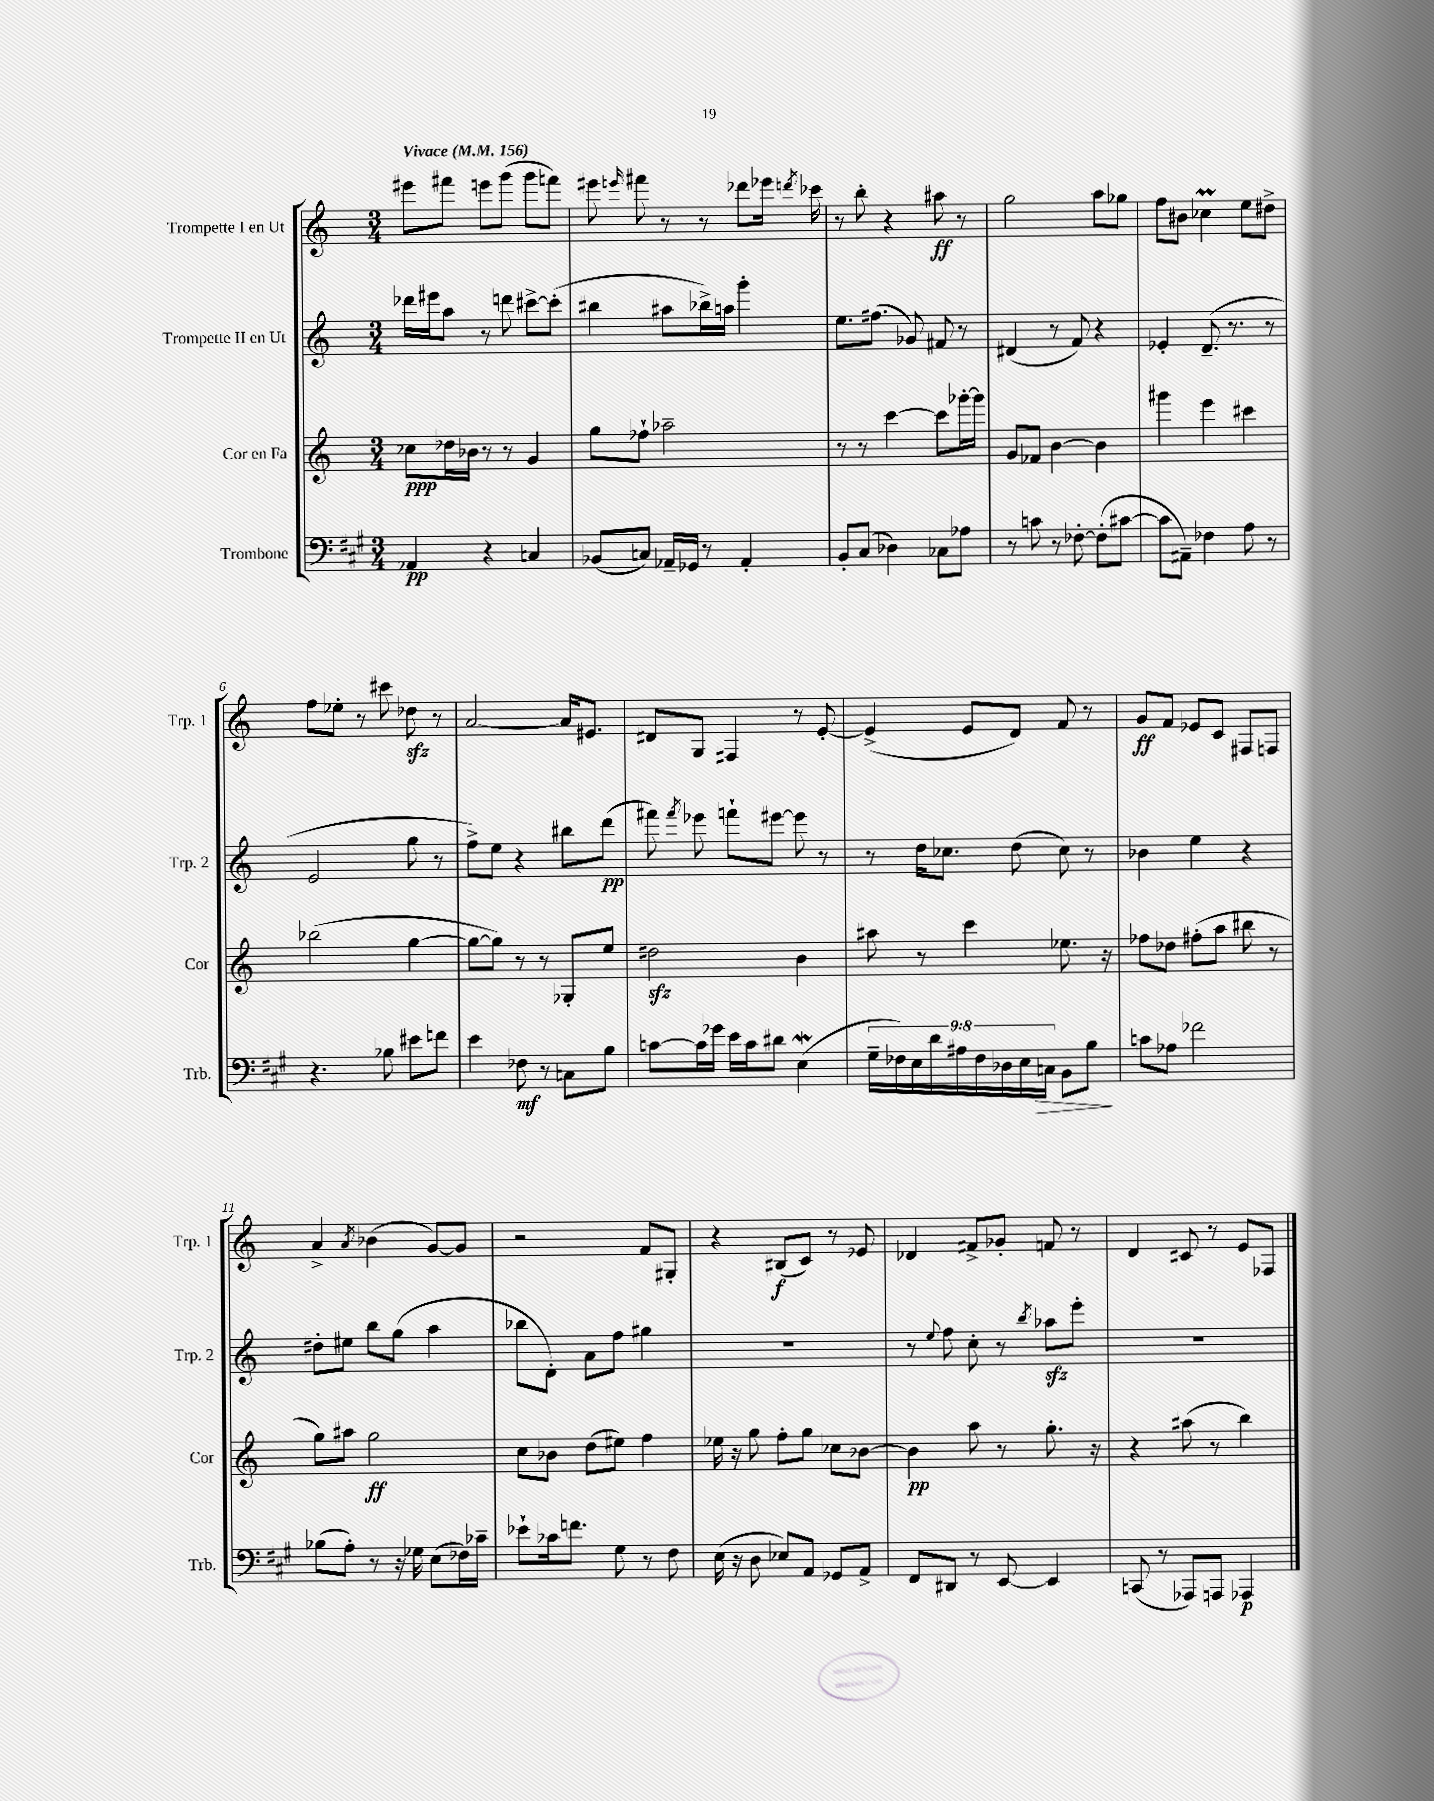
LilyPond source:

<<
\new StaffGroup <<
\new Staff = "s0" \with { instrumentName = "Trompette I en Ut" shortInstrumentName = "Trp. 1" } {
    \clef treble \key c \major \numericTimeSignature \time 3/4 \tempo "Vivace" 4 = 156
    \autoBeamOff eis'''8[ fis'''8] e'''8[ g'''8]( g'''8[ f'''8]) |
    eis'''8 \grace { e'''16 } fis'''8 r8 r8 des'''8[ ees'''16] \acciaccatura { d'''8 } ces'''16 |
    r8 b''8-. r4 ais''8\ff r8 |
    g''2 a''8[ ges''8] |
    f''8[ bis'8] ces''4\prall e''8[ dis''8]-> |
    f''8[ ees''8]-. r8 cis'''8 des''8\sfz r8 |
    a'2~ a'16[ eis'8.] |
    dis'8[ g8] fis4 r8 e'8~-. |
    e'4->( e'8[ d'8]) f'8 r8 |
    g'8[\ff f'8] ees'8[ c'8] fis8[ f8] |
    a'4-> \acciaccatura { a'8 } bes'4( g'8[~) g'8] |
    r2 f'8[ gis8]-. |
    r4 bis8[\f( c'8]) r8 ees'8 |
    des'4 fis'8[-> ges'8]-. f'8 r8 |
    d'4 cis'8 r8 e'8[ fes8] \bar "|." |
}
\new Staff = "s1" \with { instrumentName = "Trompette II en Ut" shortInstrumentName = "Trp. 2" } {
    \clef treble \key c \major \numericTimeSignature \time 3/4
    \autoBeamOff des'''16[ eis'''16 a''8] r8 d'''8 cis'''8[~-> cis'''8]-.( |
    bis''4 ais''8[ bes''16->) a''16] g'''4-. |
    e''8.[ fis''8.]( ges'8) fis'8 r8 |
    dis'4( r8 f'8) r4 |
    ees'4-. d'8.--( r8. r8 |
    e'2 g''8 r8 |
    f''8[->) e''8] r4 bis''8[ d'''8]\pp( |
    fis'''8) \acciaccatura { fis'''8 } ees'''8 f'''8[-! eis'''8]~ eis'''8 r8 |
    r8 d''16[ ces''8.] d''8( ces''8) r8 |
    bes'4 e''4 r4 |
    dis''8[-. eis''8] b''8[ g''8]( a''4 |
    bes''8[ d'8]-.) a'8[ f''8] gis''4 |
    R2. |
    r8 \appoggiatura { e''8 } f''8 c''8-. r8 \acciaccatura { b''8 } aes''8[\sfz e'''8]-. |
    R2. \bar "|." |
}
\new Staff = "s2" \with { instrumentName = "Cor en Fa" shortInstrumentName = "Cor" } {
    \clef treble \key c \major \numericTimeSignature \time 3/4
    \autoBeamOff ces''8[\ppp des''16 bes'16] r8 r8 g'4 |
    g''8[ fes''8]-! aes''2-- |
    r8 r8 c'''4~ c'''8[ ges'''16~-. ges'''16] |
    g'8[ fes'8] b'4~ b'4 |
    gis'''4 e'''4 cis'''4 |
    bes''2( g''4~ |
    g''8[~ g''8]) r8 r8 ges8[-. e''8] |
    dis''2\sfz b'4 |
    ais''8 r8 c'''4 ees''8. r16 |
    fes''8[ des''8] fis''8[-.( a''8] bis''8 r8 |
    g''8[) ais''8] g''2\ff |
    c''8[ bes'8] d''8[( eis''8]) f''4 |
    ees''16 r16 g''8 f''8[-. g''8] ces''8[ bes'8]~ |
    bes'4\pp a''8 r8 g''8.-. r16 |
    r4 ais''8( r8 b''4) \bar "|." |
}
\new Staff = "s3" \with { instrumentName = "Trombone" shortInstrumentName = "Trb." } {
    \clef bass \key a \major \numericTimeSignature \time 3/4 \override Staff.TupletNumber.text = #tuplet-number::calc-fraction-text
    \autoBeamOff aes,4\pp r4 c4 |
    bes,8[( c8]) aes,16[-- ges,16] r8 aes,4-. |
    b,8[-. cis8]( des4) ces8[ aes8] |
    r8 c'8 r8 fes8~-. fes8[-.( cis'8]~ |
    cis'8[ ais,8]--) fes4 a8 r8 |
    r4. bes8 eis'8[ f'8] |
    e'4 fes8\mf r8 c8[ b8] |
    c'8[~ c'16 ges'16] e'16[ c'16 dis'8] e4\mordent( |
    \tuplet 9/8 { gis16[-- fes16) e16 d'16 ais16 fes16 des16 e16 c16]\> } b,8[ b8]\! |
    c'8[ aes8] fes'2 |
    bes8[( a8]-.) r8 r16 ges16 e8[( fes16) ces'16]-- |
    ees'8[-! ces'16 f'8.] gis8 r8 fis8 |
    e16( r16 d8 ees8[) a,8] ges,8[ a,8]-> |
    fis,8[ dis,8] r8 e,8~ e,4 |
    c,8( r8 aes,,8[) a,,8] aes,,4\p \bar "|." |
}
>>
>>
